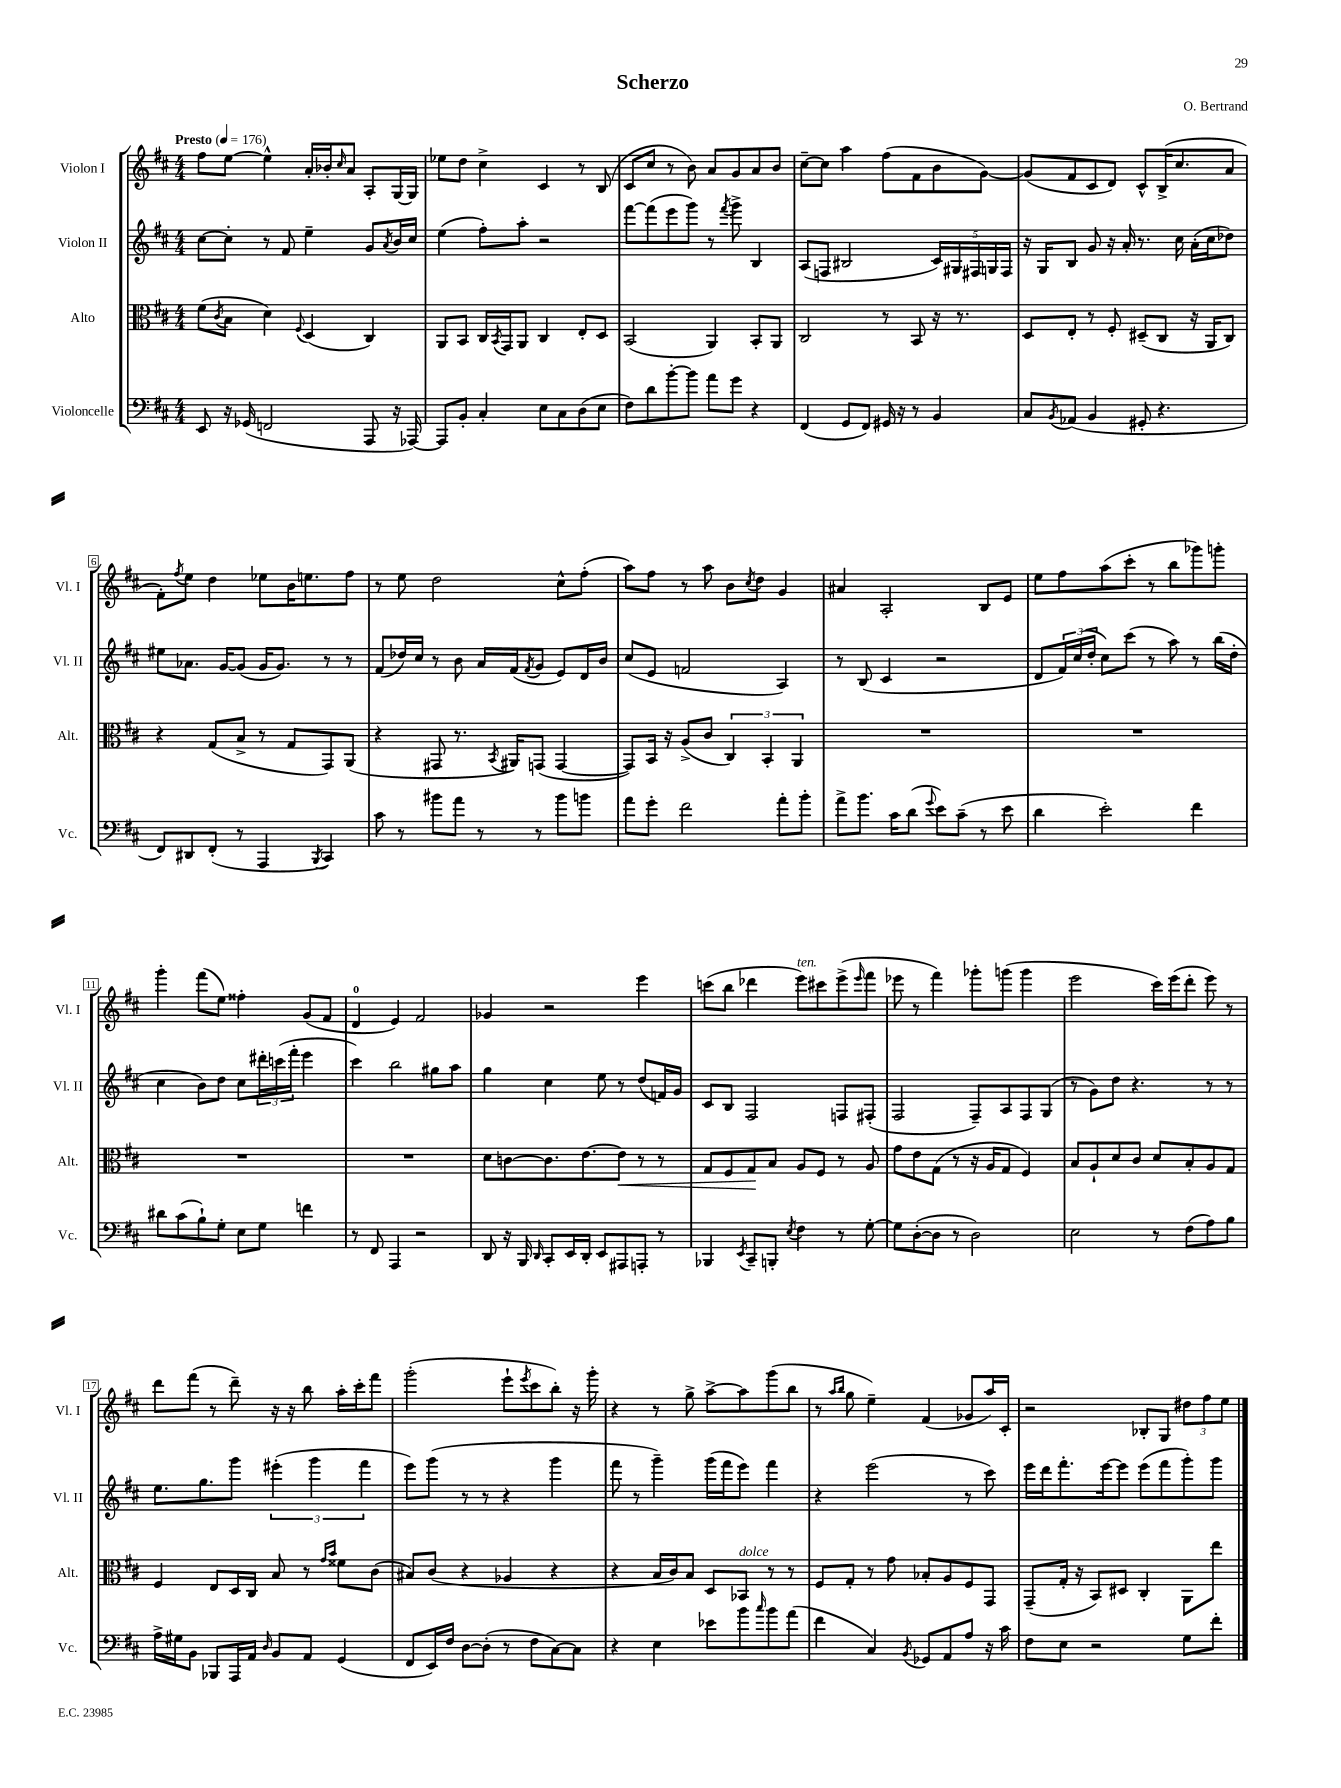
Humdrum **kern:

**kern	**kern	**kern	**kern
*staff4	*staff3	*staff2	*staff1
*clefF4	*clefC3	*clefG2	*clefG2
*k[f#c#]	*k[f#c#]	*k[f#c#]	*k[f#c#]
*M4/4	*M4/4	*M4/4	*M4/4
*MM176	*MM176	*MM176	*MM176
8EE/	(8f#\L	[8cc#\L	8ff#\L
.	8qc#/	.	.
16r	8B\J	8cc#'\]J	[8ee\J
(16GG-/	.	.	.
2FF/	4d\)	8r	4ee^^\]
.	.	8f#/	.
.	8qqF#/	.	.
.	(4D/	4ee~\	16a'/LL
.	.	.	16b-'/J
.	.	.	16qqcc#/
.	.	.	8a/J
8AAA/	4C#/)	8g/L	8A'/L
.	.	8qa/	.
16r	.	16b/L	[16G/L
[16AAA-/)	.	16cc#/JJ	16G/]JJ
=	=	=	=
8AAA-/]L	8AA/L	(4ee\	8ee-\L
8BB'/J	8BB/J	.	8dd\J
4C#'/	16C#/LL	8ff#'\L)	4cc#^\
.	8qBB/	.	.
.	16GG/J	.	.
.	8AA/J	8aa'\J	.
8E\L	4C#/	2r	4c#/
8C#\	.	.	.
(8D\	8E'/L	.	8r
8E\J	8D/J	.	(8B/
=	=	=	=
8F#\L)	(2BB/	[8fff#\L	8c#/L
8d\	.	(8fff#\]	8cc#/J
[8b'\	.	8eee\	8r
8b\]J	.	8ggg\J)	8b\)
8a\L	4AA/)	8r	8a/L
.	.	8qfff#/	.
8g\J	.	8ggg^\	8g/
4r	8BB'/L	4B/	8a/
.	8AA/J	.	8b/J
=	=	=	=
(4FF#/	2C#/	(8A/L	[8cc#~\L
.	.	8F/J	8cc#\]J
8GG/L	.	2B#/	4aa\
8FF#/J)	.	.	.
16GG#/	8r	.	(8ff#\L
16r	.	.	.
8r	8BB/	.	8f#\
4BB/	16r	20c#/LL)	8b\
.	.	20G#/	.
.	8.r	.	.
.	.	20F#/	.
.	.	.	[8g\J)
.	.	20G/	.
.	.	20F#/JJ	.
=	=	=	=
8C#/L	8D/L	16r	(8g/]L
.	.	16G/LK	.
8qBB/	.	.	.
(8AA-/J	8E'/J	8B/J	8f#/
4BB/	8r	8g/	8c#/
.	8F#'/	16r	8d/J)
.	.	16a'/	.
8GG#'/	(8D#~/L	8.r	8c#^^/L
4.r	8C#/J	.	(16B^/K
.	.	16cc#\	8.cc#/
.	16r	(16a'\LL	.
.	16AA/LK	16cc#\J	.
.	8C#/J)	8dd-\J)	8a/J
=	=	=	=
8FF#/L)	4r	8ee#\L	8f#'\L)
.	.	.	8qff#/
8DD#/	.	8.a-\J	8ee\J
(8FF#'/J	(8G/L	.	4dd\
.	.	[16g/LK	.
8r	8B^/J	(8g/]J	.
4AAA/	8r	16g/LK	8ee-\L
.	.	8.g/J)	.
.	8G/L	.	16b\K
.	.	.	8.ee\
8qBBB/	.	.	.
4CC#/)	8GG/)	8r	.
.	(8AA/J	8r	8ff#\J
=	=	=	=
8c#\	4r	(8f#/L	8r
8r	.	16dd-/L)	8ee\
.	.	16cc#/JJ	.
8b#\L	8GG#/	8r	2dd\
8a\J	8.r	8b\	.
8r	.	16a/LL	.
.	8qBB/	.	.
.	16AA#/LK)	(16f#/J	.
.	.	8qf#/	.
8r	(8GG/J	8g/J	.
8b#\L	[4GG/	8e/L)	8cc#^^\L
8b\J	.	16d/L	(8ff#'\J
.	.	16b/JJ	.
=	=	=	=
8a\L	8GG/]L)	(8cc#/L	8aa\L)
8g'\J	16BB/Jk	8e/J	8ff#\J
.	16r	.	.
2f#\	(8A^/L	2f/	8r
.	8c#/J	.	8aa\
.	6C#/)	.	8b\L
.	.	.	8qcc#/
.	.	.	8dd\J
.	6BB'/	.	.
8a'\L	.	4A/)	4g/
.	6AA/	.	.
8b'\J	.	.	.
=	=	=	=
8a^\L	1r	8r	4a#/
8.b\J	.	(8B/	.
.	.	4c#/	2A'/
16c#\LK	.	.	.
(8d\J	.	.	.
8qqg/	.	.	.
8e\L)	.	2r	.
(8c#~\J	.	.	.
8r	.	.	8B/L
8e\	.	.	8e/J
=	=	=	=
4d\	1r	8d/L	8ee\L
.	.	24f#/L)	8ff#\
.	.	(24cc#/	.
.	.	24dd'/JJ	.
2e'\)	.	8cc#\L)	(8aa\
.	.	(8ccc#\J	8ccc#'\J
.	.	8r	8r
.	.	8aa\)	8bb\L
4f#\	.	8r	8ggg-\)
.	.	(16bb\LL	8ggg'\J
.	.	16dd'\JJ	.
=	=	=	=
8d#\L	1r	4cc#\	4ggg'\
(8c#\	.	.	.
8B`\)	.	8b\L)	(8fff#\L
8G'\J	.	8dd\J	8ee\J)
8E\L	.	8cc#\L	4ff##'\
8G\J	.	24ddd#'\L	.
.	.	(24ccc\	.
.	.	24fff#'\JJ	.
4f\	.	4eee\	(8g/L
.	.	.	8f#/J
=	=	=	=
8r	1r	4ccc#\)	4d/
8FF#/	.	.	.
4AAA/	.	2bb\	4e/)
2r	.	.	2f#/
.	.	8gg#\L	.
.	.	8aa\J	.
=	=	=	=
8DD/	8d\L	4gg\	4g-/
16r	[8c\	.	.
16BBB/	.	.	.
16qqDD/	.	.	.
8CC#'/L	8.c\]	4cc#\	2r
16EE/L	.	.	.
16DD'/JJ	[8.e\	.	.
8EE/L	.	8ee\	.
8AAA#/	8e\]J	8r	.
8AAA'/J	8r	(8dd/L	4eee\
8r	8r	16f/L)	.
.	.	16g/JJ	.
=	=	=	=
4BBB-/	8G/L	8c#/L	(8ccc\L
.	8F#/	8B/J	8bb\J
8qEE/	.	.	.
8CC#~/L	8G/	2F#/	4ddd-\
8BBB'/J	8B/J	.	.
8qE/	.	.	.
4F#\	8A/L	.	8eee\L)
.	8F#/J	.	8ccc#\
8r	8r	8F/L	(8eee^\
.	.	.	16qqeee/
[8G'\	8A/	(8F#'/J	8fff#\J
=	=	=	=
8G\]L	8g\L	2F#/	8eee-\
([8D'\	8e\	.	8r
8D\]J	(8G\J	.	4fff#\)
8r	8r	.	.
2D\)	16r	8F#~/L)	8ggg-'\L
.	16A/LK	.	.
.	8G/J	8A/	(8ggg\J
.	4F#/)	8F#/	4ggg\
.	.	(8G/J	.
=	=	=	=
2E\	8B/L	8r	2eee\
.	8A`/	8g\L)	.
.	8d/	8dd\J	.
.	8c#/J	4.r	.
8r	8d/L	.	16ccc#\LL)
.	.	.	(16eee\J
(8F#\L	8B'/	.	8ddd'\J
8A\)	8A/	8r	8eee\)
8B\J	8G/J	8r	8r
=	=	=	=
16A^\LL	4F#/	8.ee\L	8ddd\L
16G#\J	.	.	.
8BB\J	.	.	(8fff#\J
.	.	8.gg\	.
8BBB-/L	8E/L	.	8r
16AAA/L	16D/L	8ggg\J	8ddd~\)
16AA/JJ	16C#/JJ	.	.
16qqD/	.	.	.
8BB/L	8B/	(6eee#'\	16r
.	.	.	16r
8AA/J	8r	.	8bb\
.	.	6ggg\	.
.	16qqg/LL	.	.
.	16qqb/JJ	.	.
(4GG/	8f##\L	.	16aa'\LL
.	.	.	16ccc#'\J
.	.	6fff#\	.
.	(8c#\J	.	8fff#\J
=	=	=	=
8FF#/L	8B#/L)	8eee\L)	(2ggg'\
16EE/L)	(8c#/J	(8ggg\J	.
16F#/JJ	.	.	.
[8D\L	4r	8r	.
(8D'\]J	.	8r	.
8r	4A-/	4r	8eee`\L
.	.	.	8qeee/
8F#\L	.	.	8ccc#\
[8C#\)	4r	4ggg\	8bb'\J)
8C#\]J	.	.	16r
.	.	.	16ggg'\
=	=	=	=
4r	4r	8fff#\	4r
.	.	8r	.
4E\	16B/LL	4ggg~\)	8r
.	16c#/J)	.	.
.	8B/J	.	8gg^\
8e-\L	8D/L	(16ggg\LL	[8aa^\L
.	.	16fff#\J	.
8b\	8BB-/J	8eee\J)	8aa\]
16qqcc#/	.	.	.
8b\	8r	4fff#\	(8ggg\
(8a\J	8r	.	8bb\J
=	=	=	=
4f#\	8F#/L	4r	8r
.	.	.	16qqaa/LL
.	.	.	16qqbb/JJ
.	8G'/J	.	8gg\
4C#/)	8r	(2eee\	4ee~\)
.	8g\	.	.
8qBB/	.	.	.
8GG-/L	8B-'/L	.	(4f#/
8AA/	8A/	.	.
8A/J	8F#/	8r	8g-/L
16r	8GG/J	8ccc#\)	16aa/L)
16c#\	.	.	16c#'/JJ
=	=	=	=
8F#\L	(8GG~/L	16eee\LL	2r
.	.	16ddd\J	.
8E\J	16G'/Jk	8.fff#'\	.
.	16r	.	.
2r	8BB/L)	.	.
.	.	[16eee\k	.
.	8D#/J	8eee\]J	.
.	4C#'/	(8eee\L	8B-'/L
.	.	8fff#\	8G/J
8G\L	8AA\L	8ggg'\)	12dd#\L
.	.	.	12ff#\
8f#'\J	8ee\J	8ggg\J	.
.	.	.	12ee\J
==	==	==	==
*-	*-	*-	*-
